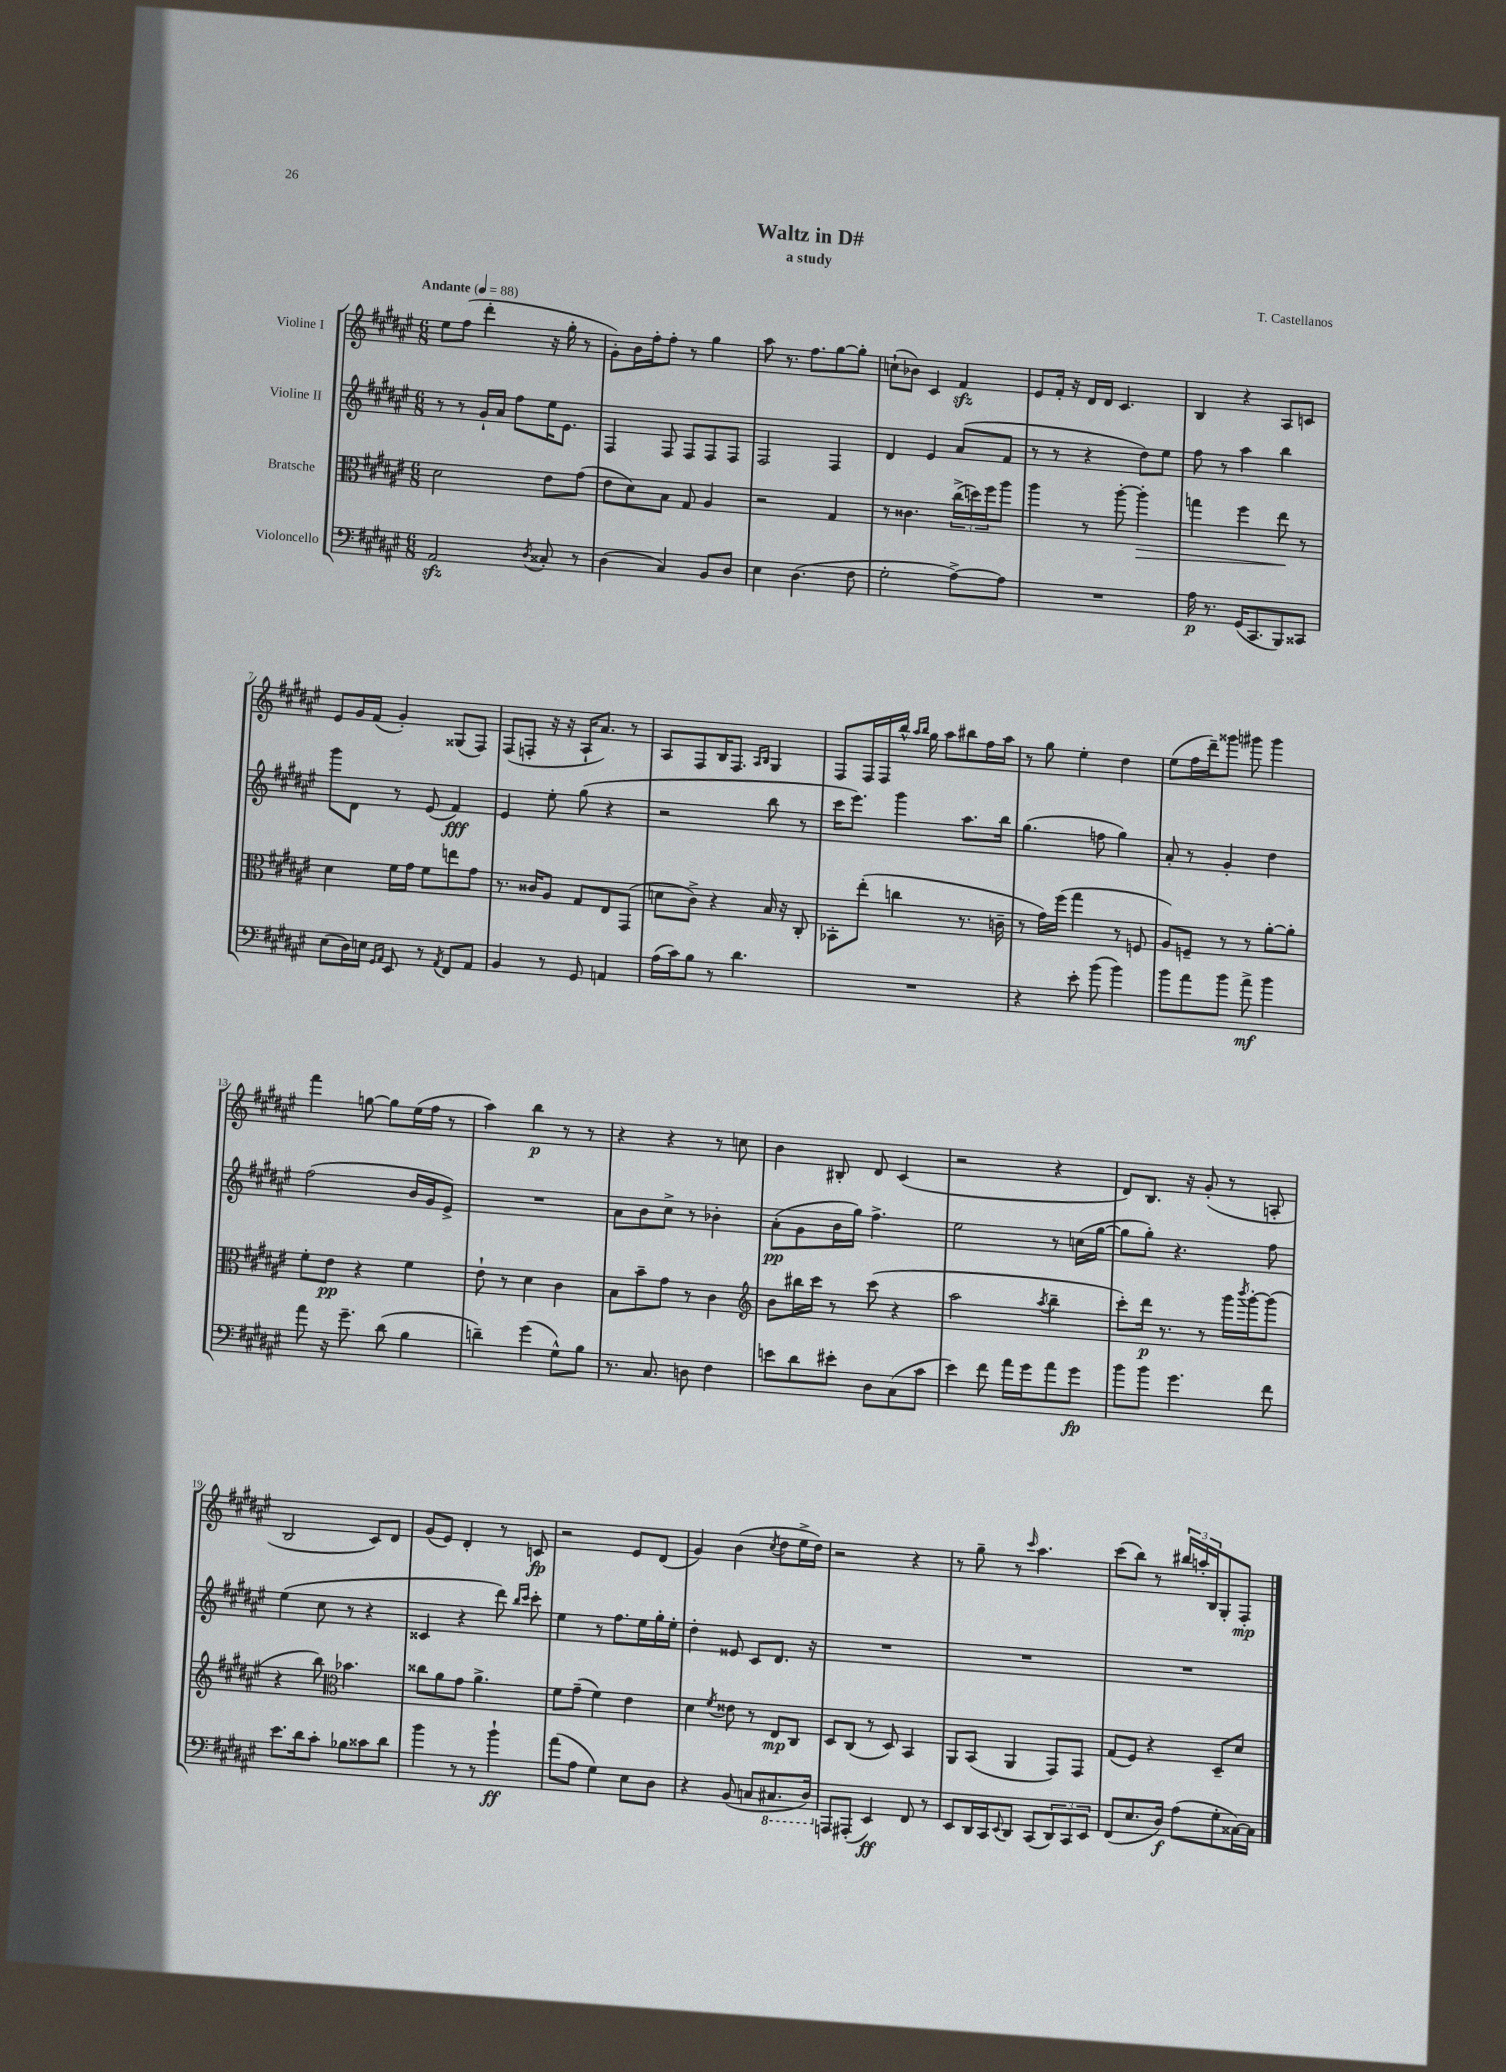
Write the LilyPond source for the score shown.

\header { title = "Waltz in D#" composer = "T. Castellanos" subtitle = "a study" }
<<
\new StaffGroup <<
\new Staff = "s0" \with { instrumentName = "Violine I" } {
    \clef treble \key fis \major \numericTimeSignature \time 6/8 \tempo "Andante" 4 = 88
    eis''8 fis''8( dis'''4-. r16 gis''16-. r8 |
    gis'8-.) b'16 fis''16-. fis''8-. r8 gis''4 |
    ais''8 r8. fis''8. gis''8~ gis''8-. |
    c''8-!( bes'8) cis'4 fis'4\sfz |
    eis'8 fis'16-. r16 dis'16 dis'16 cis'4. |
    b4 r4 ais8 c'8 |
    eis'8 gis'16 fis'16( gis'4-.) gisis8( fis8) |
    fis8( f8-. r16 r16 ais16-! ais'8.) r8 |
    ais8 fis8 b16 fis8. \grace { ais16 b16 } gis4 |
    fis8 fis16 fis16 b''16-^ \grace { ais''16 b''16 } gis''16 ais''8 bis''8 fis''16 ais''16 |
    r8 gis''8 eis''4-. dis''4 |
    eis''8( fis''16 dis'''16--) gisis'''8 gis'''8 gis'''4 |
    fis'''4 g''8~ g''8 eis''16( fis''16 r8 |
    ais''4) b''4\p r8 r8 |
    r4 r4 r8 c''8 |
    b'4 bis8-. dis'8 cis'4( |
    r2 r4 |
    dis'8) b8. r16 gis'8-.( r8 a8-. |
    b2 cis'8) dis'8 |
    gis'8( eis'8) dis'4-. r8 c'8\fp |
    r2 eis'8 dis'8( |
    gis'4) b'4( \acciaccatura { cis''8 } dis''8 eis''16-> dis''16) |
    r2 r4 |
    r8 gis''8-- r8 \grace { cis'''16 } ais''4. |
    cis'''8( b''8) r8 \tuplet 3/2 { bis''16 a''16-. b16 } gis8-. fis8-.\mp \bar "|." |
}
\new Staff = "s1" \with { instrumentName = "Violine II" } {
    \clef treble \key fis \major \numericTimeSignature \time 6/8
    r8 r8 gis'16-! ais'16 fis''8 eis''16 eis'8. |
    fis4 fis8 fis8 fis8 fis8 |
    fis2 fis4 |
    dis'4 eis'4 ais'8( fis'8 |
    r8 r8 r4 dis''8) eis''8 |
    fis''8 r8 ais''4 b''4 |
    gis'''8 dis'8 r8 eis'8( fis'4\fff) |
    eis'4 eis''8-. gis''8( r4 |
    r2 b''8 r8 |
    cis'''16 eis'''8.) gis'''4 ais''8. b''16 |
    gis''4.( f''8 gis''4) |
    ais'8-. r8 gis'4-. dis''4 |
    fis''2( b'16 gis'16 eis'8->) |
    R2. |
    ais'8 b'8 cis''8-> r8 bes'4-. |
    ais'8-.\pp( gis'8 b'16 gis''16) fis''4.-> |
    eis''2 r8 c''16( gis''16~ |
    gis''8 gis''8-.) r4. fis''8 |
    eis''4( cis''8 r8 r4 |
    cisis'4 r4 dis'''8) \grace { b''16 cis'''16 } cis'''8-. |
    eis''4 r8 fis''8. eis''16 gis''16-. eis''16-. |
    dis''4-. eisis'8 cis'8 dis'8. r16 |
    R2. |
    R2. |
    R2. \bar "|." |
}
\new Staff = "s2" \with { instrumentName = "Bratsche" } {
    \clef alto \key fis \major \numericTimeSignature \time 6/8
    dis'2 eis'8 gis'8( |
    eis'8 dis'8) b8 gis8 ais4 |
    r2 gis4 |
    r8 cisis'4. \tuplet 3/2 { cis''16->( d''16) fis''16 } ais''8 |
    ais''4 r8 ais''8~-. ais''4-.\> |
    g''4 fis''4 eis''8\! r8 |
    dis'4 fis'16 gis'16 fis'8 e''8 gis'8 |
    r8. cisis'16 ais8 gis8 eis8 gis,8( |
    d'8 cis'8->) r4 b16 r16 cis8-. |
    bes,8-. eis''8-.( c''4 r8. c'16-- |
    r8 gis'16) fis''16( gis''4 r8 f8 |
    ais8) f8-- r8 r8 ais'8~-. ais'8-. |
    fis'8-. eis'8\pp r4 fis'4 |
    eis'8-! r8 dis'4 cis'4 |
    b8 b'8-- gis'8 r8 cis'4 |
    \clef treble b'8 bis''16 cis'''16 r8 cis'''8( r4 |
    ais''2 \acciaccatura { ais''8 } b''4-- |
    cis'''8-.) dis'''16\p r8. r8 gis'''16 \acciaccatura { b'''8 } gis'''16~-. gis'''8( |
    r4 b''8) \clef alto bes'4. |
    cisis''8 ais'8 gis'8 ais'4.-> |
    fis'8 gis'8--( fis'4) eis'4 |
    dis'4 \acciaccatura { fis'8 } eisis'8 r8 eis8\mp cis8 |
    dis8 cis8( r8 dis8) b,4 |
    ais,8 b,8( ais,4 gis,8) gis,8 |
    gis8( fis8) r4 dis8-- dis'8 \bar "|." |
}
\new Staff = "s3" \with { instrumentName = "Violoncello" } {
    \clef bass \key fis \major \numericTimeSignature \time 6/8
    ais,2\sfz \acciaccatura { dis8 } cisis8-. r8 |
    dis4( cis4) b,8 dis8 |
    eis4 dis4.( fis8 |
    gis2-. ais8~->) ais8 |
    R2. |
    ais16\p r8. gis,16( cis,8. b,,8) cisis,8 |
    eis8( dis16) e16 \grace { gis,16 ais,16 } eis,8 r8 \acciaccatura { ais,8 } fis,8 ais,8 |
    b,4 r8 gis,8 a,4 |
    ais16( cis'16) b8 r8 dis'4. |
    R2. |
    r4 eis'8-. b'8( b'4) |
    b'8 ais'8 b'8 ais'8->\mf b'4 |
    ais'8 r16 gis'8.-- dis'8( b4 |
    d'4--) gis'4( gis8-^) b8 |
    r8. cis8. d8 fis4 |
    e'8 dis'8 eis'8-. dis8 cis8( cis'8 |
    eis'4) fis'8 ais'16 gis'16 ais'8 gis'8\fp |
    b'8 b'8 gis'4. fis'8 |
    eis'8. dis'16 cis'8-. bes8 cisis'8 dis'8 |
    b'4 r8 r8 b'4-!\ff |
    ais'8( ais8 gis4) eis8 dis8 |
    r4 b,8( c8 \ottava #-1 cis,!8. dis,16) \ottava #0 |
    a,,8 ais,,8-.( eis,4\ff) fis,8 r8 |
    eis,8 dis,16 cis,16 \appoggiatura { eis,8 } dis,8 cis,8( \tuplet 3/2 { dis,8) cis,8 eis,8 } |
    fis,8( eis8. dis16\f) ais8( gis8-. cisis16~) cisis16 \bar "|." |
}
>>
>>
